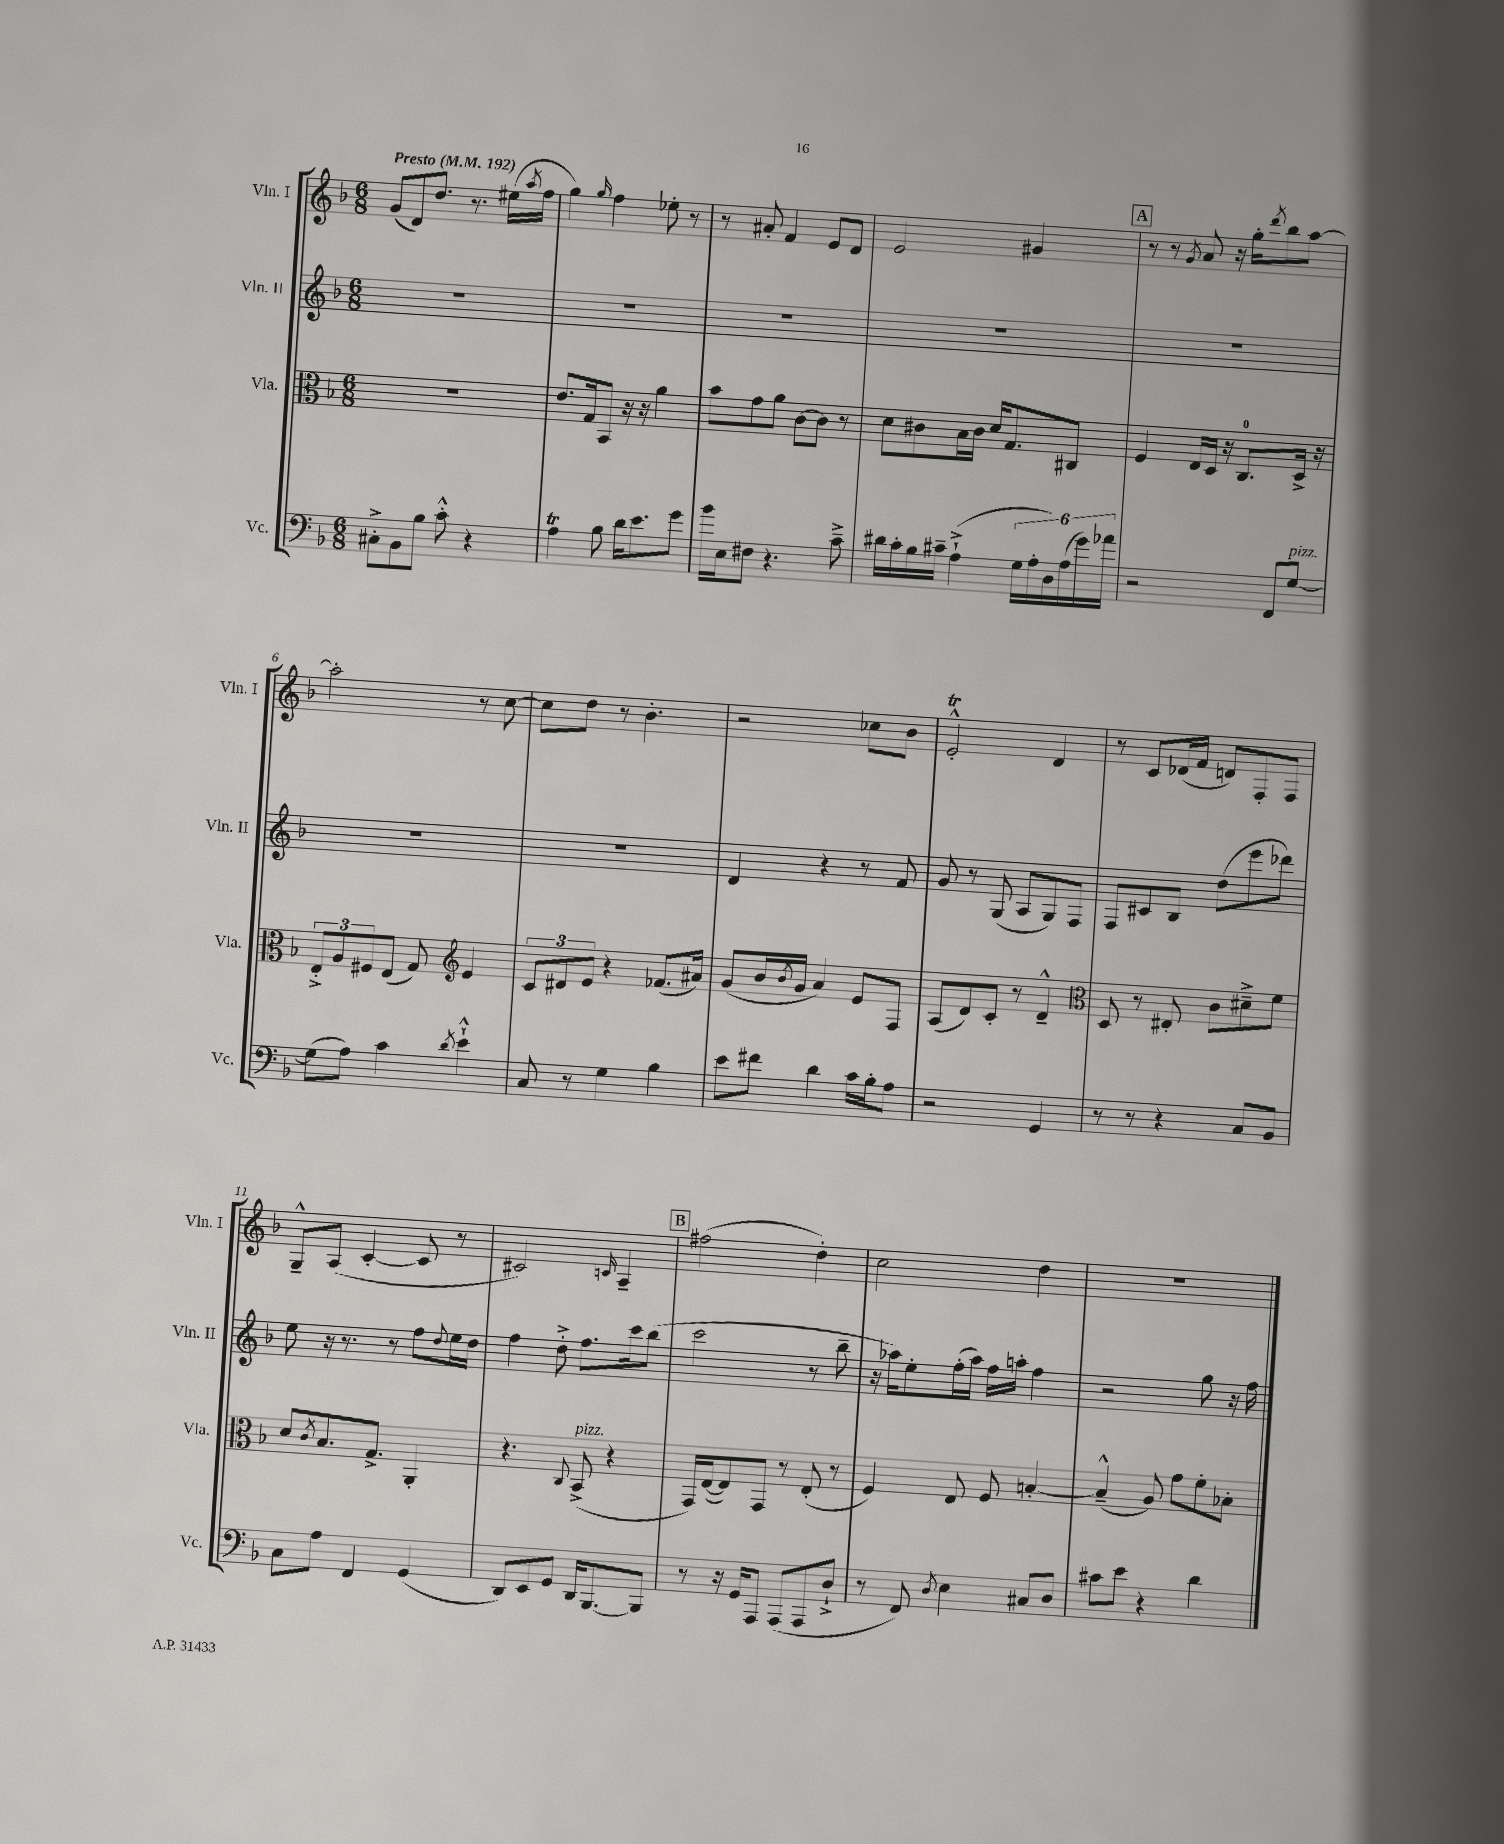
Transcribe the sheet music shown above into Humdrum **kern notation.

**kern	**kern	**kern	**kern
*staff4	*staff3	*staff2	*staff1
*clefF4	*clefC3	*clefG2	*clefG2
*k[b-]	*k[b-]	*k[b-]	*k[b-]
*M6/8	*M6/8	*M6/8	*M6/8
*MM192	*MM192	*MM192	*MM192
8C#'^	2.r	2.r	(8g
8BB-	.	.	8d)
8B-	.	.	8.dd
8c'^^	.	.	.
.	.	.	8.r
4r	.	.	.
.	.	.	(16ee#
.	.	.	8qaa
.	.	.	16ff
=	=	=	=
4A	8.e	2.r	4gg)
.	16G	.	.
.	.	.	16qqgg
8B-	8BB-	.	4ff
16d	16r	.	.
8.e	16r	.	.
.	4a	.	8ee-'
8g	.	.	8r
=	=	=	=
16b-	8b-	2.r	8r
16E	.	.	.
8F#	8g	.	8a#'
4.r	8a	.	4f
.	[8c	.	.
.	8c]	.	8e
8c~^	8r	.	8d
=	=	=	=
16d#	8d	2.r	2e
16c'	.	.	.
16B-	8c#	.	.
16c#~	.	.	.
(4A`^	16B-	.	.
.	16c#	.	.
.	16d	.	.
.	8.G	.	.
24G	.	.	4g#
24A'	.	.	.
24D)	.	.	.
(24A	8C#	.	.
24g)	.	.	.
24a-	.	.	.
=	=	=	=
2r	4F	2.r	8r
.	.	.	8r
.	.	.	8qg
.	16E	.	8a
.	16D	.	.
.	16r	.	16r
.	8.C	.	16gg'
.	.	.	8qddd
8FF	.	.	8bb-
[8G	16D^	.	[8aa
.	16r	.	.
=	=	=	=
(8G]	12E'^	2.r	2aa']
.	12A	.	.
8A)	.	.	.
.	12F#	.	.
4c	(8E	.	.
.	8G)	.	.
*	*clefG2	*	*
8qd	.	.	.
4e`^^	4e	.	8r
.	.	.	[8cc
=	=	=	=
8C	12c	2.r	8cc]
.	12d#	.	.
8r	.	.	8dd
.	12e	.	.
4G	4r	.	8r
.	.	.	4.b-'
4B-	(8.f-	.	.
.	16a#)	.	.
=	=	=	=
8e	(8g	4d	2r
8f#	16b-	.	.
.	8qb-	.	.
.	16g	.	.
4d	4a)	4r	.
16c	8e	8r	8cc-
16B-'	.	.	.
8A	8F	8f	8b-
=	=	=	=
2r	(8A	8g	2e'^^
.	8d)	8r	.
.	8c'	(8G	.
.	8r	8A	.
4GG	4d~^^	8G)	4d
.	.	8F	.
=	=	=	=
*	*clefC3	*	*
8r	8D	8F	8r
8r	8r	8c#	8c
4r	8E#'	8B-	(16d-
.	.	.	16f
.	8c	(8dd	8d)
8C	8d#~^	8eee	8F'
8BB-	8f	8ddd-)	8F
=	=	=	=
8C	8d	8ee	8G~^^
.	8qc	.	.
8A	8.B-	16r	(8A
.	.	8.r	.
4FF	.	.	[4c'
.	8.G^	.	.
.	.	8r	.
(4GG	4AA'	8ff	8c]
.	.	8qqdd	.
.	.	16ee	8r
.	.	16dd	.
=	=	=	=
8DD)	4.r	4ff	2c#)
8EE	.	.	.
8GG	.	8dd'^	.
.	8qqC	.	.
16DD	(8BB-^	8.ff	.
[8.BBB-	.	.	.
.	.	.	16qqc
.	4r	.	4A~
.	.	16ccc	.
8BBB-]	.	(8bb-	.
=	=	=	=
8r	16GG)	2ccc	(2ff#
.	([16E	.	.
16r	8E])	.	.
16GG	.	.	.
8AAA	8GG	.	.
(8AAA	8r	.	.
8AAA	(8E'	8r	4dd')
8D`^	8r	8bb-~	.
=	=	=	=
8r	4F)	16r	2cc
.	.	16aa-)	.
8FF)	.	8ee'	.
8qD	.	.	.
4E	8E	(16ff'	.
.	.	16aa-)	.
.	8F	16ff	.
.	.	16aa'	.
8C#	[4B'	4ff	4dd
8D	.	.	.
=	=	=	=
8c#	(4B~^^]	2r	2.r
8e	.	.	.
4r	8A)	.	.
.	8g	.	.
4d	8f'	8gg	.
.	8B-'	16r	.
.	.	16ff	.
==	==	==	==
*-	*-	*-	*-
